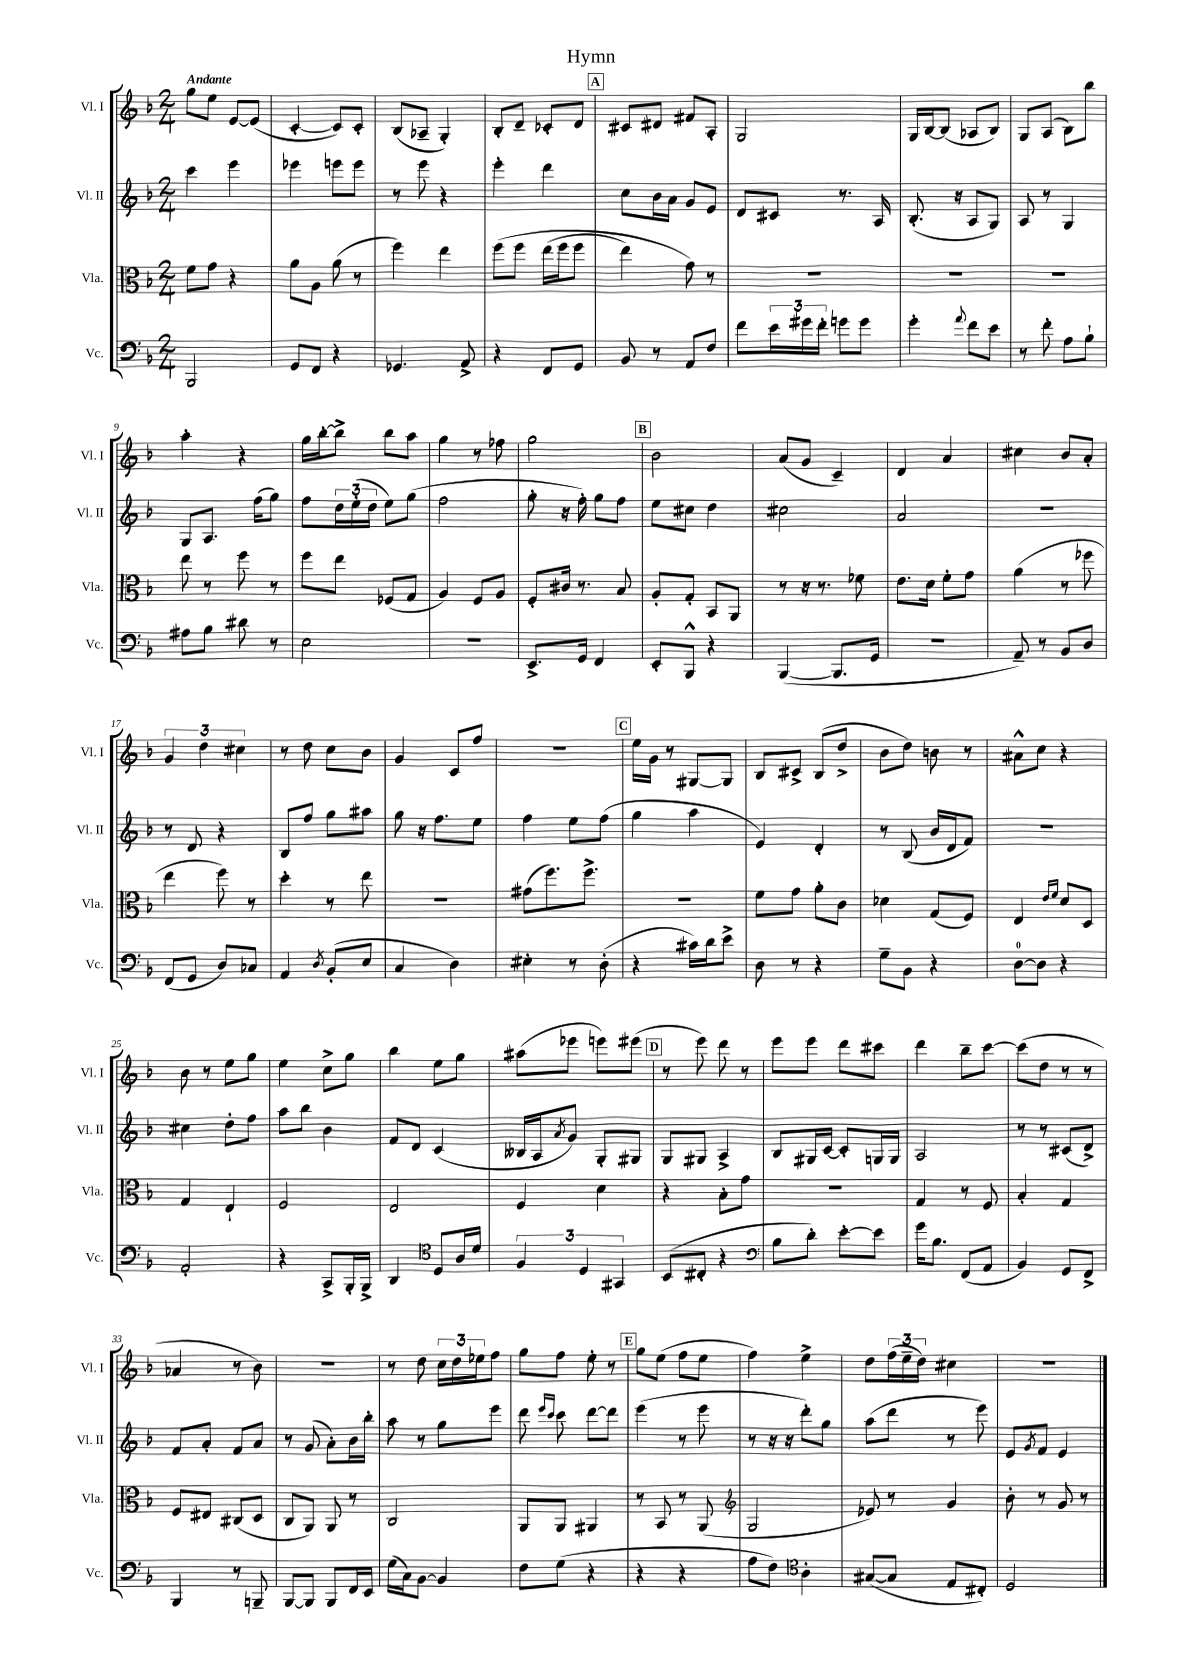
\header { title = "Hymn" }
<<
\new StaffGroup <<
\new Staff = "s0" \with { instrumentName = "Vl. I" shortInstrumentName = "Vl. I" } {
    \clef treble \key f \major \numericTimeSignature \time 2/4 \tempo "Andante"
    g''8 e''8 e'8~ e'8( |
    c'4~-. c'8) c'8-. |
    bes8( aes8-- g4-.) |
    bes8-. d'8-- ces'8-. d'8 |
    \mark \markup { \box "A" } cis'8 dis'8 fis'8 a8-. |
    g2 |
    g16 bes16~ bes8( aes8 bes8) |
    g8 a8( bes8) bes''8 |
    a''4-. r4 |
    g''16 bes''16~-. bes''8-> bes''8 a''8 |
    g''4 r8 fes''8 |
    g''2 |
    \mark \markup { \box "B" } bes'2 |
    a'8( g'8 c'4--) |
    d'4 a'4 |
    cis''4 bes'8 a'8-. |
    \tuplet 3/2 { g'4 d''4 cis''4 } |
    r8 d''8 c''8 bes'8 |
    g'4 c'8 f''8 |
    r2 |
    \mark \markup { \box "C" } e''16 g'16 r8 gis8~ gis8 |
    bes8 cis'8-> bes8( d''8-> |
    bes'8 d''8) b'8 r8 |
    ais'8-^ c''8 r4 |
    bes'8 r8 e''8 g''8 |
    e''4 c''8-> g''8 |
    bes''4 e''8 g''8 |
    ais''8( ees'''8 e'''8) eis'''8( |
    \mark \markup { \box "D" } r8 e'''8) d'''8 r8 |
    e'''8 e'''8 d'''8 cis'''8 |
    d'''4 bes''8-- c'''8~ |
    c'''8( d''8 r8 r8 |
    aes'4 r8 bes'8) |
    r2 |
    r8 d''8 \tuplet 3/2 { c''16 d''16 ees''16 } f''8 |
    g''8 f''8 e''8-. r8 |
    \mark \markup { \box "E" } g''8 e''8( f''8 e''8 |
    f''4) e''4-> |
    d''8 \tuplet 3/2 { f''16( e''16-- d''16) } cis''4 |
    R2 \bar "|." |
}
\new Staff = "s1" \with { instrumentName = "Vl. II" shortInstrumentName = "Vl. II" } {
    \clef treble \key f \major \numericTimeSignature \time 2/4
    c'''4 e'''4 |
    ees'''4 e'''8 e'''8 |
    r8 e'''8 r4 |
    e'''4-. d'''4 |
    \mark \markup { \box "A" } c''8 bes'16 a'16 g'8 e'8 |
    d'8 cis'8 r8. a16 |
    bes8.-.( r16 a8 g8) |
    a8 r8 g4 |
    g8 a8. f''16( g''8) |
    f''8 \tuplet 3/2 { d''16 e''16-.( d''16 } e''8) g''8( |
    f''2 |
    g''8-. r16 f''16-.) g''8 f''8 |
    \mark \markup { \box "B" } e''8 cis''8 d''4 |
    cis''2 |
    a'2 |
    R2 |
    r8 d'8 r4 |
    bes8 f''8 g''8 ais''8 |
    g''8 r16 f''8. e''8 |
    f''4 e''8 f''8( |
    \mark \markup { \box "C" } g''4 a''4 |
    e'4) d'4-. |
    r8 bes8( bes'16 d'16 f'8) |
    R2 |
    cis''4 d''8-. f''8 |
    a''8 bes''8 bes'4 |
    f'8 d'8 c'4( |
    beses16 a16 \acciaccatura { a'8 } g'8) g8-. gis8 |
    \mark \markup { \box "D" } g8 gis8 a4-> |
    bes8 gis16 c'16~ c'8-. g16 g16 |
    a2 |
    r8 r8 cis'8( d'8->) |
    f'8 a'8-. f'8 a'8 |
    r8 g'8( a'8-.) bes'16 bes''16-. |
    a''8 r8 g''8 e'''8 |
    d'''8 \grace { e'''16 c'''16 } c'''8 d'''8~ d'''8 |
    \mark \markup { \box "E" } e'''4( r8 e'''8 |
    r8 r16 r16 d'''8-.) g''8 |
    a''8( d'''8 r8 e'''8) |
    e'8 \acciaccatura { g'8 } f'8 e'4 \bar "|." |
}
\new Staff = "s2" \with { instrumentName = "Vla." shortInstrumentName = "Vla." } {
    \clef alto \key f \major \numericTimeSignature \time 2/4
    f'8 g'8 r4 |
    a'8 a8 a'8( r8 |
    f''4) e''4 |
    f''8\( f''8 e''16( f''16 f''8 |
    \mark \markup { \box "A" } e''4) g'8\) r8 |
    R2 |
    R2 |
    R2 |
    e''8 r8 f''8 r8 |
    f''8 e''8 fes8( g8 |
    a4) f8 a8 |
    f8-. cis'16 r8. bes8 |
    \mark \markup { \box "B" } a8-. g8-. bes,8 a,8 |
    r8 r16 r8. fes'8 |
    e'8. d'16 f'8-. g'8 |
    a'4( r8 fes''8 |
    e''4 f''8) r8 |
    d''4-. r8 e''8 |
    r2 |
    gis'8( f''8.) f''8.-> |
    \mark \markup { \box "C" } r2 |
    f'8 g'8 a'8-. c'8 |
    des'4 g8( f8) |
    e4 \grace { e'16 f'16 } d'8 d8 |
    g4 e4-! |
    f2 |
    e2 |
    f4 d'4 |
    \mark \markup { \box "D" } r4 bes8-. g'8 |
    r2 |
    g4 r8 f8 |
    bes4-. g4 |
    f8 eis8 cis8( d8 |
    c8 a,8) a,8 r8 |
    c2 |
    a,8 a,8 ais,4 |
    \mark \markup { \box "E" } r8 bes,8 r8 a,8( |
    \clef treble g2 |
    ees'8) r8 g'4 |
    bes'8-. r8 g'8 r8 \bar "|." |
}
\new Staff = "s3" \with { instrumentName = "Vc." shortInstrumentName = "Vc." } {
    \clef bass \key f \major \numericTimeSignature \time 2/4
    bes,,2 |
    g,8 f,8 r4 |
    ges,4. a,8-> |
    r4 f,8 g,8 |
    \mark \markup { \box "A" } bes,8 r8 a,8 f8 |
    f'8 \tuplet 3/2 { e'16 gis'16 f'16-. } g'8 g'8 |
    g'4-. \appoggiatura { a'8 } f'8 e'8 |
    r8 f'8-. a8 bes8-! |
    ais8 bes8 dis'8 r8 |
    e2 |
    R2 |
    e,8.-> g,16 f,4 |
    \mark \markup { \box "B" } e,8-. bes,,8-^ r4 |
    bes,,4~( bes,,8. g,16 |
    r2 |
    a,8--) r8 bes,8 d8 |
    f,8( g,8 d8) ces8 |
    a,4 \acciaccatura { d8 } bes,8-.( e8 |
    c4 d4) |
    eis4-. r8 d8-.( |
    \mark \markup { \box "C" } r4 cis'16) d'16 e'8-> |
    d8 r8 r4 |
    g8-- bes,8 r4 |
    d8-0~ d8 r4 |
    a,2-. |
    r4 c,8-> bes,,16-. bes,,16-> |
    d,4 \clef tenor d8 a16 d'16 |
    \tuplet 3/2 { f4 d4 gis,4 } |
    \mark \markup { \box "D" } bes,8( cis8-. r4 |
    \clef bass bes8 d'8-.) e'8~-. e'8 |
    g'16 bes8. f,8( a,8 |
    bes,4) g,8 f,8-> |
    bes,,4 r8 b,,8-- |
    bes,,8~ bes,,8 bes,,8 f,16 e,16 |
    g16( c16) bes,8~ bes,4 |
    f8 g8( r4 |
    \mark \markup { \box "E" } r4 r4 |
    a8 f8) \clef tenor a4-. |
    gis8~( gis8 e8 cis8-.) |
    d2 \bar "|." |
}
>>
>>
